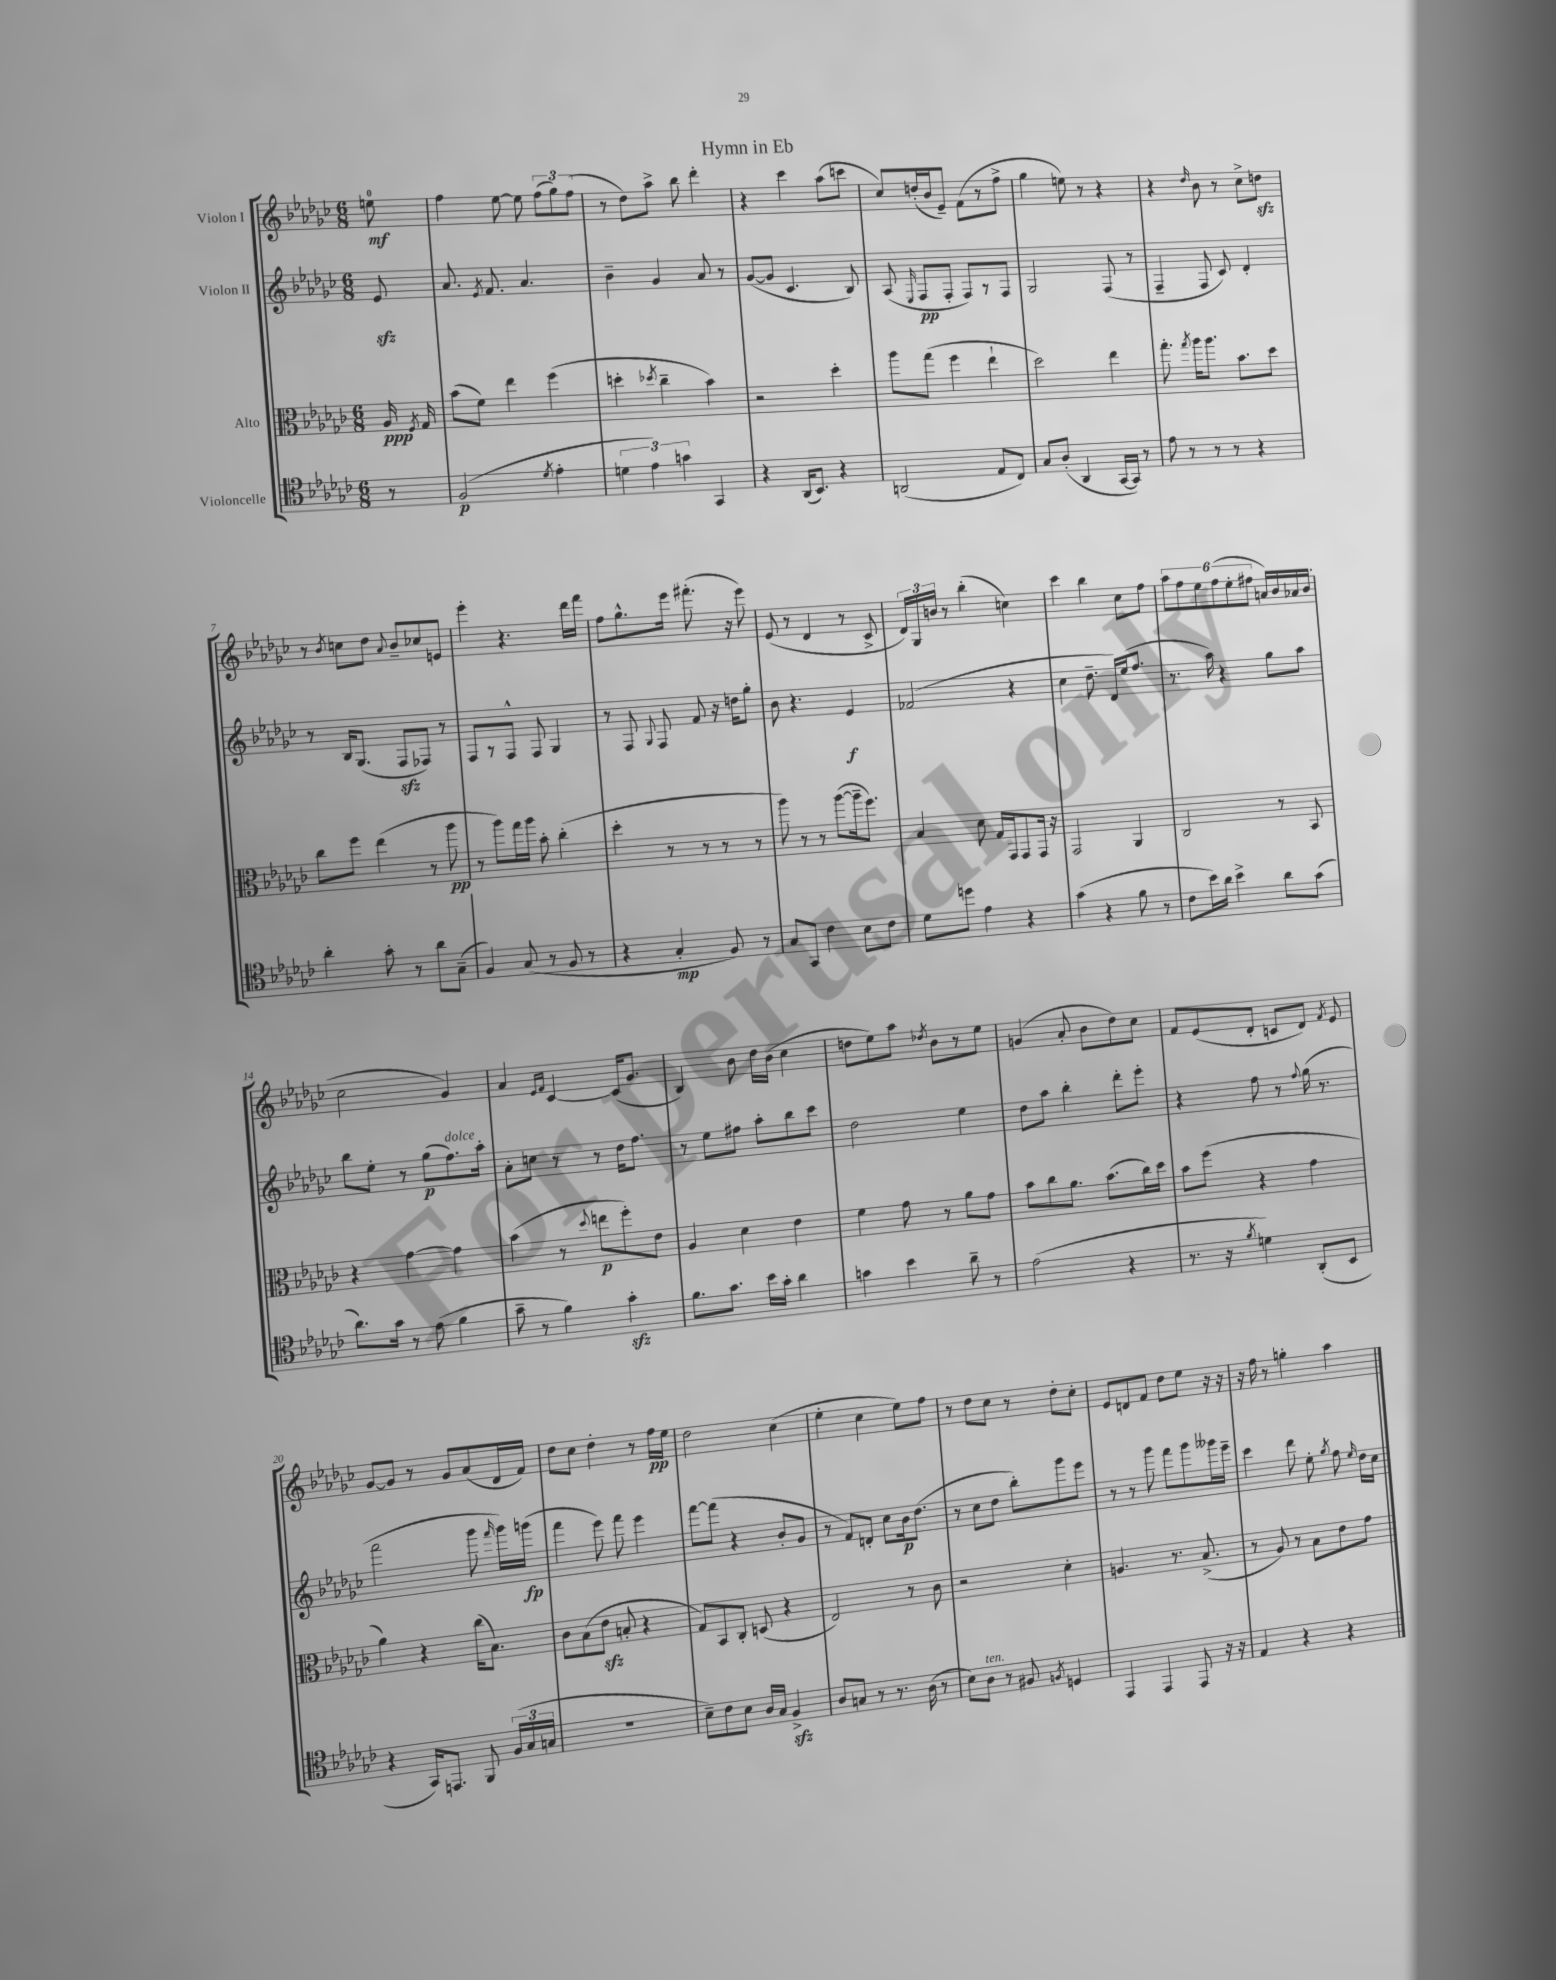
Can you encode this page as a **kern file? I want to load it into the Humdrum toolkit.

**kern	**dynam	**kern	**dynam	**kern	**dynam	**kern	**dynam
*part4	*part4	*part3	*part3	*part2	*part2	*part1	*part1
*staff4	*staff4	*staff3	*staff3	*staff2	*staff2	*staff1	*staff1
*I"Violoncelle	*	*I"Alto	*	*I"Violon II	*	*I"Violon I	*
*clefC4	*	*clefC3	*	*clefG2	*	*clefG2	*
*k[b-e-a-d-g-c-]	*	*k[b-e-a-d-g-c-]	*	*k[b-e-a-d-g-c-]	*	*k[b-e-a-d-g-c-]	*
*M6/8	*	*M6/8	*	*M6/8	*	*M6/8	*
=	=	=	=	=	=	=	=
8r	.	16A-/	ppp	8e-zz/	.	8een\	mf
.	.	8qF/	.	.	.	.	.
.	.	16G-/	.	.	.	.	.
=1	=1	=1	=1	=1	=1	=1	=1
(2F/	p	(8b-\L	.	8.a-/	.	4ff\	.
.	.	8f\J)	.	.	.	.	.
.	.	.	.	8qe-/	.	.	.
.	.	.	.	8.f/	.	.	.
.	.	4ee-\	.	.	.	[8ee-\	.
.	.	.	.	4.a-/	.	8ee-\]	.
8qd-/	.	.	.	.	.	.	.
4e-'\	.	(4ff\	.	.	.	(12ff\L	.
.	.	.	.	.	.	12gg-\)	.
.	.	.	.	.	.	(12ff\J	.
=2	=2	=2	=2	=2	=2	=2	=2
6dn\	.	4ddn'\	.	4b-~\	.	8r	.
.	.	.	.	.	.	8dd-\L)	.
6e-\)	.	.	.	.	.	.	.
.	.	8qdd-X/	.	.	.	.	.
.	.	4cc-~\	.	4g-/	.	8aa-^\J	.
6gn\	.	.	.	.	.	.	.
.	.	.	.	.	.	8bb-\	.
4GG-/	.	4b-\)	.	8a-/	.	4ddd-'\	.
.	.	.	.	8r	.	.	.
=3	=3	=3	=3	=3	=3	=3	=3
4r	.	2r	.	([8g-/L	.	4r	.
.	.	.	.	8g-/J]	.	.	.
(16AA-/KL	.	.	.	4.c-/	.	4ccc-\	.
8.BB-/J)	.	.	.	.	.	.	.
4r	.	4dd-'\	.	.	.	(8aa-\L	.
.	.	.	.	8B-/)	.	8cccn\J	.
=4	=4	=4	=4	=4	=4	=4	=4
(2AAn/	.	8aa-\L	.	(8A-/	.	8cc-/L)	.
.	.	.	.	16qqE-/	.	.	.
.	.	(8gg-\J	.	8F/L	pp	(16ddn'/L	.
.	.	.	.	.	.	16b-/J	.
.	.	4ff\	.	8F'/J	.	8e-~/J)	.
.	.	.	.	8F/L)	.	(8f\L	.
8E-/L	.	4ee-`\	.	8r	.	8r	.
8C-/J)	.	.	.	8F/J	.	8ff^\J	.
=5	=5	=5	=5	=5	=5	=5	=5
8G-/L	.	2dd-\)	.	2G-/	.	4gg-\	.
(8A-'/J	.	.	.	.	.	.	.
4AA-/	.	.	.	.	.	8een\)	.
.	.	.	.	.	.	8r	.
[16GG-/LL	.	4ee-\	.	(8F/	.	4r	.
16GG-/JJ])	.	.	.	.	.	.	.
8r	.	.	.	8r	.	.	.
=6	=6	=6	=6	=6	=6	=6	=6
8e-\	.	8.gg-'\	.	4F~/	.	4r	.
8r	.	.	.	.	.	.	.
.	.	8qgg-/	.	.	.	.	.
.	.	16aa-\KL	.	.	.	.	.
.	.	.	.	.	.	16qqdd-/	.
8r	.	8.aa-\J	.	8F/	.	8b-\	.
8r	.	.	.	8c-/)	.	8r	.
.	.	8.b-\L	.	.	.	.	.
4r	.	.	.	4d-'/	.	8cc-^\L	.
.	.	8dd-\J	.	.	.	8ddnzz\J	.
!!LO:LB:g=z
=7	=7	=7	=7	=7	=7	=7	=7
4a-'\	.	8cc-\L	.	8r	.	8r	.
.	.	.	.	.	.	8qb-/	.
.	.	8ff\J	.	16B-/KL	.	8ccn\L	.
.	.	.	.	(8.G-/J	.	.	.
8g-'\	.	(4ee-\	.	.	.	8dd-\J	.
.	.	.	.	.	.	8qqa-/	.
8r	.	.	.	8Fzz/L	.	8b-~/L	.
8a-\L	.	8r	.	8F-X/J)	.	8cc-X/	.
(8G-~\J	.	8aa-\	pp	8r	.	8en/J	.
=8	=8	=8	=8	=8	=8	=8	=8
4F/)	.	8r	.	8F/L	.	4eee-'\	.
.	.	8aa-\L)	.	8r	.	.	.
(8G-/	.	16gg-\L	.	8F^^/J	.	4.r	.
.	.	16aa-\JJ	.	.	.	.	.
8r	.	8b-'\	.	8F/	.	.	.
8F/	.	(4cc-'\	.	4G-/	.	.	.
8r	.	.	.	.	.	16ddd-\LL	.
.	.	.	.	.	.	16fff\JJ	.
=9	=9	=9	=9	=9	=9	=9	=9
4r	.	4dd-'\	.	8r	.	8ff\L	.
.	.	.	.	8F/	.	8.gg-^^\	.
.	.	.	.	8qqG-/	.	.	.
4G-'/	mp	8r	.	8F/	.	.	.
.	.	.	.	.	.	16eee-\Jk	.
.	.	8r	.	8f/	.	(8.fff#X'\	.
8F/)	.	8r	.	16r	.	.	.
.	.	.	.	16ddn\KL	.	16r	.
8r	.	8r	.	8gg-'\J	.	8eee-\)	.
=10	=10	=10	=10	=10	=10	=10	=10
8G-/L	.	8aa-\)	.	8b-\	.	(8e-/	.
8GG-/J	.	8r	.	4.r	.	8r	.
4c-\	.	8r	.	.	.	4d-/	.
.	.	([8aa-\L	.	.	.	.	.
8B-\L	.	16aa-~\k]	.	4e-/	f	8r	.
.	.	8.ff\J)	.	.	.	.	.
8c-\J	.	.	.	.	.	8c-^/	.
=11	=11	=11	=11	=11	=11	=11	=11
8d-\L	.	4B-/	.	(2f-X/	.	24d-/LL)	.
.	.	.	.	.	.	24G-/	.
.	.	.	.	.	.	24bn/JJ	.
8ddn\J	.	.	.	.	.	8r	.
4e-\	.	8d-\	.	.	.	(4bb-'\	.
.	.	16G-/LL	.	.	.	.	.
.	.	16GG-/J	.	.	.	.	.
4r	.	8GG-/	.	4r	.	4ccn\)	.
.	.	16GG-/Jk	.	.	.	.	.
.	.	16r	.	.	.	.	.
=12	=12	=12	=12	=12	=12	=12	=12
(4g-\	.	2GG-/	.	4cc-\	.	4ccc-\	.
4r	.	.	.	8.dd-~\	.	4bb-\	.
.	.	.	.	16d-/LL)	.	.	.
8f\	.	4AA-/	.	(16ee-/J	.	8cc-\L	.
.	.	.	.	8.ff/J	.	.	.
8r	.	.	.	.	.	8ff\J	.
=13	=13	=13	=13	=13	=13	=13	=13
8c-\L	.	2C-/	.	8.r	.	12aa-\L	.
.	.	.	.	.	.	12ff\	.
16b-\L)	.	.	.	.	.	.	.
.	.	.	.	.	.	12ee-\	.
16a-\JJ	.	.	.	16aa-\)	.	.	.
4b-^\	.	.	.	4r	.	(12ff\	.
.	.	.	.	.	.	12ee-'\	.
.	.	.	.	.	.	12ff#X\J	.
8a-\L	.	8r	.	8gg-\L	.	16an/LL)	.
.	.	.	.	.	.	16b-/	.
(8g-\J	.	8BB-/	.	8aa-\J	.	16a-X/	.
.	.	.	.	.	.	(16b-/JJ	.
!!LO:LB:g=z
=14	=14	=14	=14	=14	=14	=14	=14
8.a-\L)	.	4r	.	8bb-\L	.	2cc-\	.
.	.	.	.	8ee-'\J	.	.	.
16g-\Jk	.	.	.	.	.	.	.
8r	.	[4g-\	.	8r	.	.	.
(8e-\	.	.	.	(8gg-\L	p	.	.
!	!	!	!	!LO:TX:a:i:t=dolce	!	!	!
4f\	.	4g-\]	.	8.ff\)	.	4g-/)	.
.	.	.	.	16aa-'\Jk	.	.	.
=15	=15	=15	=15	=15	=15	=15	=15
8g-~\	.	(4b-\	.	8a-'\L	.	4a-/	.
8r	.	.	.	8ccn\J	.	.	.
.	.	.	.	.	.	16qqe-/LL	.
.	.	.	.	.	.	16qqf/JJ	.
4f\)	.	8r	.	8r	.	[4c-/	.
.	.	8qqdd-/	.	.	.	.	.
.	.	8een\L	p	8r	.	.	.
4g-zz'\	.	8ff'\)	.	16dd-\KL	.	(16c-/KL]	.
.	.	.	.	8.ff\J	.	8.g-/J	.
.	.	8e-\J	.	.	.	.	.
=16	=16	=16	=16	=16	=16	=16	=16
8.f\L	.	4A-/	.	8r	.	4B-/)	.
.	.	.	.	8ee-\L	.	.	.
8.g-\J	.	.	.	.	.	.	.
.	.	4d-\	.	8ff#X\J	.	8b-\	.
16b-\LL	.	.	.	8aa-'\L	.	16dd-\LL	.
16g-'\JJ	.	.	.	.	.	(16b-\JJ	.
4a-\	.	4e-\	.	8bb-\	.	4cc-\	.
.	.	.	.	8ccc-\J	.	.	.
=17	=17	=17	=17	=17	=17	=17	=17
4gn\	.	4f\	.	2dd-\	.	8ddn\L	.
.	.	.	.	.	.	8ee-\)	.
4b-\	.	8g-\	.	.	.	8aa-\J	.
.	.	.	.	.	.	8qdd-X/	.
.	.	8r	.	.	.	8b-\L	.
8a-~\	.	8a-\L	.	4ee-\	.	8r	.
8r	.	8g-\J	.	.	.	8ee-\J	.
=18	=18	=18	=18	=18	=18	=18	=18
(2e-\	.	8b-\L	.	8dd-\L	.	(4gn/	.
.	.	8cc-\	.	8aa-\J	.	.	.
.	.	8.a-\J	.	4bb-'\	.	8a-'/	.
.	.	.	.	.	.	8b-\L	.
.	.	(8.b-\L	.	.	.	.	.
4r	.	.	.	8ddd-'\L	.	8dd-\)	.
.	.	16cc-\L)	.	8eee-'\J	.	8cc-\J	.
.	.	16dd-\JJ	.	.	.	.	.
=19	=19	=19	=19	=19	=19	=19	=19
8.r	.	8b-\L	.	4r	.	8f/L	.
.	.	(8ff\J	.	.	.	(8e-/	.
16r	.	.	.	.	.	.	.
8qf/	.	.	.	.	.	.	.
4dn\)	.	4r	.	8ff\	.	8d-'/J	.
.	.	.	.	8r	.	8cn/L	.
.	.	.	.	8qqff/	.	.	.
(8AA-'/L	.	4g-\	.	(16gg-\	.	8d-/J)	.
.	.	.	.	8.r	.	.	.
.	.	.	.	.	.	8qf/	.
8BB-/J	.	.	.	.	.	8e-/	.
!!LO:LB:g=z
=20	=20	=20	=20	=20	=20	=20	=20
4r	.	4a-\)	.	2fff\	.	[8g-/L	.
.	.	.	.	.	.	8g-/J]	.
16GG-/KL)	.	4r	.	.	.	8r	.
8.EEn/J	.	.	.	.	.	.	.
.	.	.	.	.	.	8g-/L	.
8FF/	.	(16cc-\KL	.	8ggg-\	.	(8a-/	.
.	.	8.B-\J)	.	.	.	.	.
.	.	.	.	16qqfff/	.	.	.
(24F/LL	.	.	.	16ggg-\LL)	.	16d-/L	.
24G-/	.	.	.	.	.	.	.
.	.	.	.	(16gggn\JJ	fp	16f/JJ)	.
24Gn/JJ	.	.	.	.	.	.	.
=21	=21	=21	=21	=21	=21	=21	=21
2.r	.	8c-\L	.	4fff\	.	8dd-\L	.
.	.	(8B-\	.	.	.	8cc-\J	.
.	.	8e-zz\J	.	8eee-\)	.	4dd-'\	.
.	.	8Bn'/	.	8fff\	.	.	.
.	.	4r	.	4eee-\	.	8r	.
.	.	.	.	.	.	16ff\LL	pp
.	.	.	.	.	.	16ee-\JJ	.
=22	=22	=22	=22	=22	=22	=22	=22
8B-~\L)	.	8G-/L)	.	[8fff\L	.	2dd-\	.
8c-\	.	8BB-/	.	(8fff\J]	.	.	.
8B-\J	.	8C-'/J	.	4r	.	.	.
16A-/LL	.	(8Dn/	.	.	.	.	.
16G-/JJ	.	.	.	.	.	.	.
4Fzz^/	.	4r	.	8b-'/L	.	(4cc-\	.
.	.	.	.	8g-/J	.	.	.
=23	=23	=23	=23	=23	=23	=23	=23
8A-/L	.	2E-/)	.	8r	.	4ee-'\	.
8Gn/J	.	.	.	8f/L)	.	.	.
8r	.	.	.	8dn'/J	.	4cc-\	.
8.r	.	.	.	8cc-\L	.	.	.
.	.	8r	.	16b-\k	p	8ee-\L)	.
(16A-\	.	.	.	(8.dd-\J	.	.	.
8r	.	8c-\	.	.	.	8ff\J	.
=24	=24	=24	=24	=24	=24	=24	=24
8B-\L)	.	2r	.	8r	.	8r	.
!LO:TX:a:i:t=ten.	!	!	!	!	!	!	!
8A-\J	.	.	.	8cc-\L	.	8dd-\L	.
8r	.	.	.	8dd-\J	.	8cc-\J	.
8F#X/	.	.	.	8bb-'\L)	.	8r	.
8qFn/	.	.	.	.	.	.	.
4Dn/	.	4d-'\	.	8ggg-\	.	8dd-'\L	.
.	.	.	.	8eee-\J	.	8cc-'\J	.
=25	=25	=25	=25	=25	=25	=25	=25
4EE-/	.	4.An/	.	8r	.	8e-/L	.
.	.	.	.	8r	.	8dn/	.
4EE-/	.	.	.	8ggg-\	.	8f/J	.
.	.	8.r	.	8fff\L	.	8dd-\L	.
8EE-/	.	.	.	8ggg-\	.	8ee-\J	.
.	.	(8.B-^/	.	.	.	.	.
16r	.	.	.	16ggg--X\L	.	16r	.
16r	.	.	.	16eee-~\JJ	.	16r	.
=26	=26	=26	=26	=26	=26	=26	=26
4E-/	.	8r	.	4ccc-\	.	16r	.
.	.	.	.	.	.	16ff\	.
.	.	8A-/)	.	.	.	8r	.
4r	.	8r	.	8ddd-\	.	4ggn'\	.
.	.	8B-\L	.	8ee-'\	.	.	.
.	.	.	.	8qgg-/	.	.	.
4r	.	8e-\	.	8ff\	.	4aa-\	.
.	.	.	.	16qqee-/	.	.	.
.	.	8g-\J	.	16dd-\LL	.	.	.
.	.	.	.	16cc-\JJ	.	.	.
==	==	==	==	==	==	==	==
*-	*-	*-	*-	*-	*-	*-	*-
